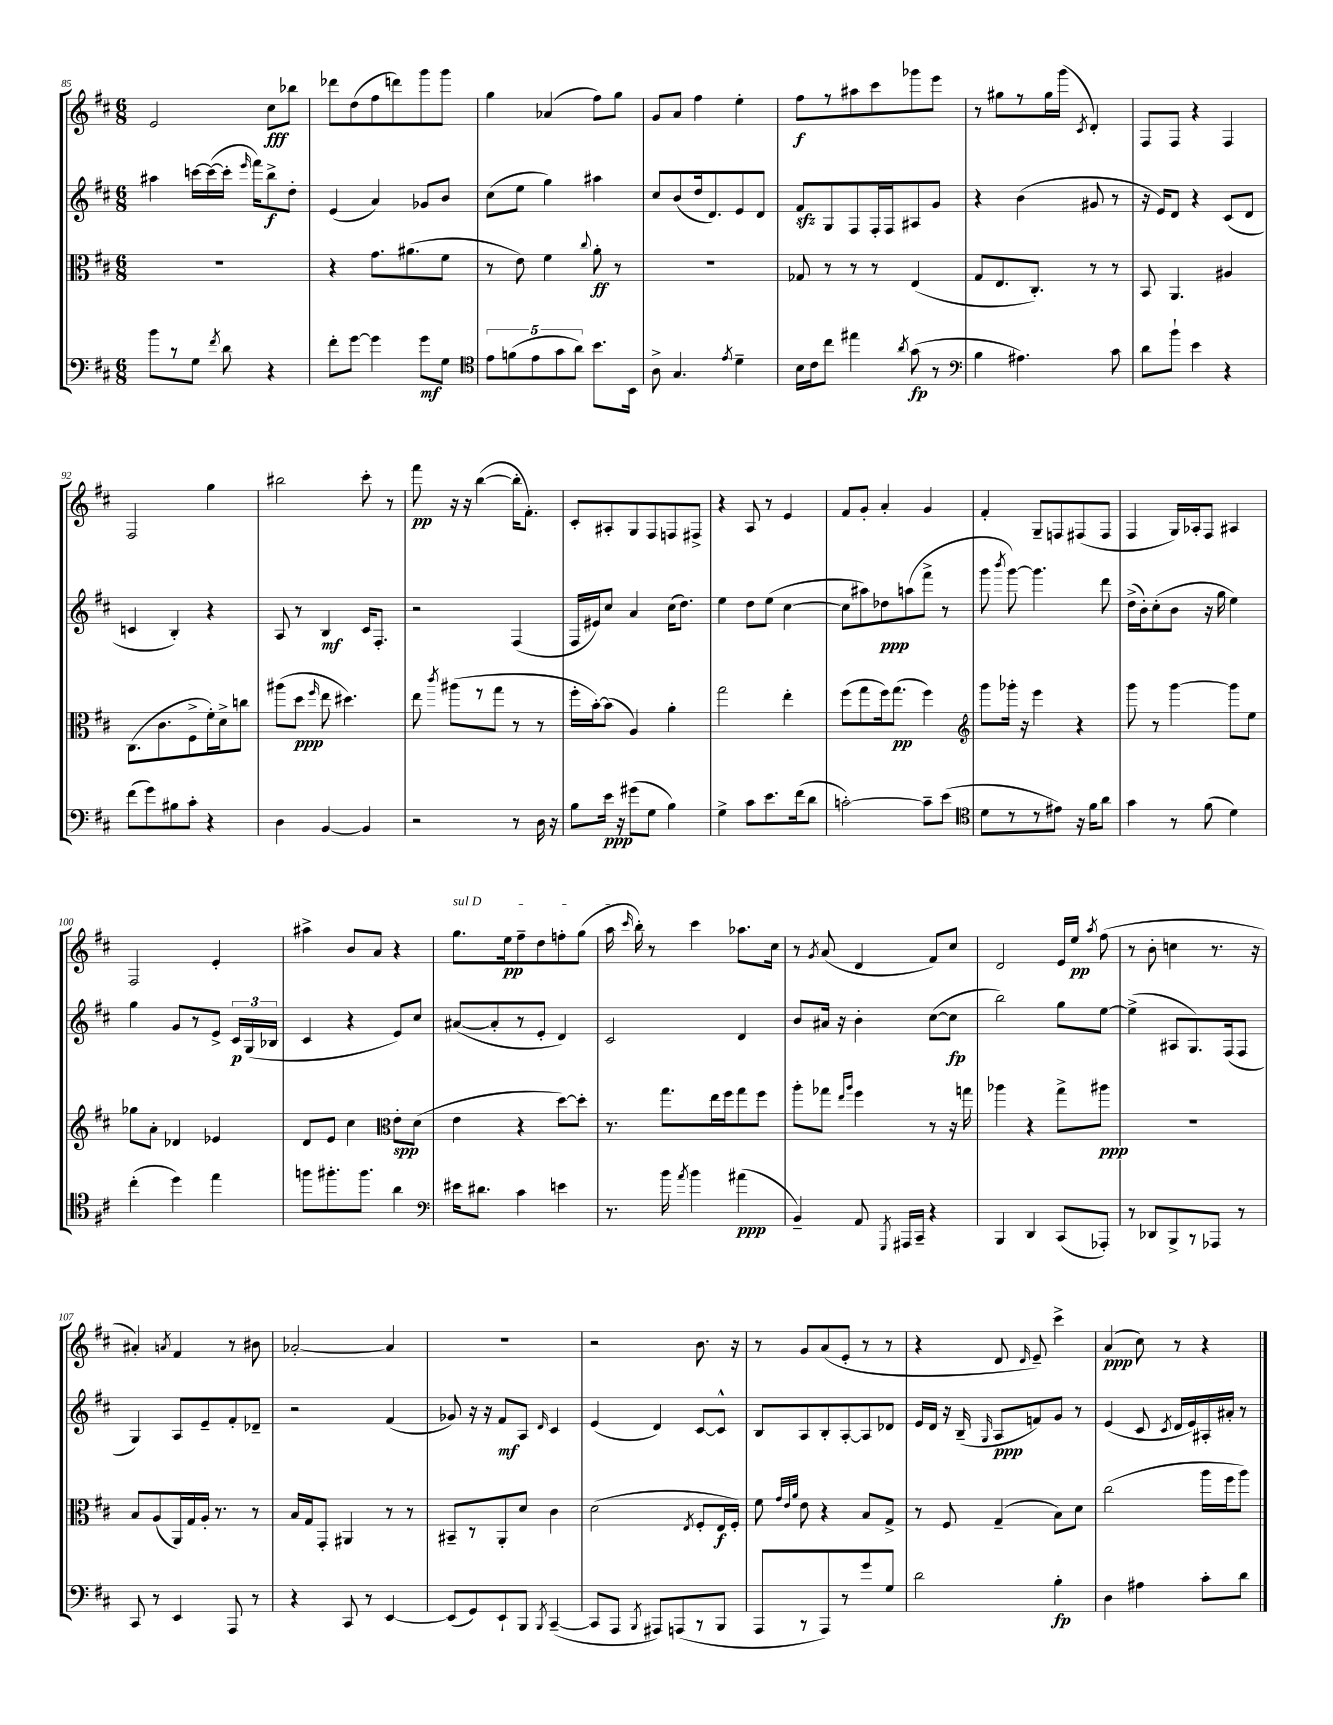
<<
\new StaffGroup <<
\new Staff = "s0" {
    \clef treble \key d \major \numericTimeSignature \time 6/8
    \autoBeamOff e'2 cis''8[\fff bes''8] |
    des'''8[ d''8( fis''8 d'''8) g'''8 g'''8] |
    g''4 aes'4( fis''8[) g''8] |
    g'8[ a'8] fis''4 e''4-. |
    fis''8[\f r8 ais''8 cis'''8 ges'''8 e'''8] |
    r8 gis''8[ r8 gis''16 g'''16]( \acciaccatura { cis'8 } d'4-.) |
    fis8[ fis8] r4 fis4 |
    fis2 g''4 |
    bis''2 cis'''8-. r8 |
    fis'''8\pp r16 r16 b''4~( b''16[-. fis'8.]-.) |
    cis'8[-. ais8-. g8 fis8 f8 fis8]-> |
    r4 a8 r8 e'4 |
    fis'8[ g'8]-. a'4-. g'4 |
    fis'4-. g8[-- f8 fis8( fis8] |
    fis4 g16[) aes16-. fis8] ais4 |
    fis2 e'4-. |
    ais''4-> b'8[ a'8] r4 |
    \once \override TextSpanner.bound-details.left.text = \markup { \italic "sul D" } g''8.[\startTextSpan e''16\pp fis''8-- d''8 f''8-. g''8]( |
    a''16 \grace { cis'''16 } b''16-.\stopTextSpan) r8 cis'''4 aes''8.[ cis''16] |
    r8 \acciaccatura { g'8 } a'8( d'4 fis'8[) cis''8] |
    d'2 e'16[ e''16]\pp \acciaccatura { a''8 } fis''8( |
    r8 b'8-. c''4 r8. r16 |
    ais'4-.) \acciaccatura { a'8 } fis'4 r8 bis'8 |
    aes'2~-. aes'4 |
    R2. |
    r2 b'8. r16 |
    r8 g'8[ a'8( e'8]-. r8 r8 |
    r4 d'8 \grace { d'16 } e'8--) cis'''4-> |
    a'4\ppp( cis''8) r8 r4 \bar "|." |
}
\new Staff = "s1" {
    \clef treble \key d \major \numericTimeSignature \time 6/8
    \autoBeamOff ais''4 c'''16[~ c'''16~( c'''16]-. \grace { e'''16 } fis'''16[) b''8->\f d''8]-. |
    e'4( a'4) ges'8[ b'8] |
    cis''8[( e''8] g''4) ais''4 |
    cis''8[ b'8( d''16 d'8.) e'8 d'8] |
    fis'8[\sfz g8 fis8 fis16-. fis16 ais8 g'8] |
    r4 b'4( gis'8 r8 |
    r16 e'16[) d'8] r4 cis'8[( d'8] |
    c'4 b4-.) r4 |
    a8 r8 b4\mf cis'16[ fis8.]-. |
    r2 fis4( |
    fis16[ eis'16) cis''8] a'4 cis''16[( d''8.]) |
    e''4 d''8[ e''8]( cis''4~ |
    cis''8[ ais''8) des''8\ppp a''8( fis'''8]-> r8 |
    g'''8 \acciaccatura { b'''8 } g'''8~) g'''4. d'''8 |
    d''16[->( b'16-.) cis''8-.( b'8] r16 g''16 e''4) |
    g''4 g'8[ r8 e'8]-> \tuplet 3/2 { cis'16[\p g16( bes16] } |
    cis'4 r4 e'8[) cis''8] |
    ais'8[~( ais'8-. r8 e'8]-. d'4) |
    cis'2 d'4 |
    b'8[ ais'16] r16 b'4-. cis''8[~( cis''8]\fp |
    b''2) g''8[ e''8]~ |
    e''4->( ais8[ g8.) fis16( fis8] |
    g4) a8[ e'8-- fis'8-. des'8]-- |
    r2 fis'4( |
    ges'8) r16 r16 fis'8[\mf a8] \grace { d'16 } cis'4 |
    e'4( d'4) cis'8[~ cis'8]-^ |
    b8[ a8 b8-. a8~-. a8 des'8] |
    e'16[ d'16] r16 b16--( \grace { g16 } a8[\ppp f'8) g'8] r8 |
    e'4( cis'8 \acciaccatura { cis'8 } d'16[ e'16) ais16-. ais'16]-. r8 \bar "|." |
}
\new Staff = "s2" {
    \clef alto \key d \major \numericTimeSignature \time 6/8
    \autoBeamOff R2. |
    r4 g'8.[ ais'8.( fis'8] |
    r8 e'8) fis'4 \appoggiatura { cis''8 } a'8-.\ff r8 |
    R2. |
    ges8 r8 r8 r8 e4( |
    g8[ e8. cis8.]-.) r8 r8 |
    b,8 a,4. ais4 |
    cis8.[( cis'8. fis8-> fis'16-.) d'16-> c''8] |
    ais''8[( d''8]\ppp \grace { fis''16 } e''8 dis''4.) |
    e''8 \acciaccatura { cis'''8 } ais''8[( r8 g''8] r8 r8 |
    fis''16[-. b'16~-.) b'8]( a4) a'4-. |
    g''2 e''4-. |
    fis''8[( g''8 fis''16) g''8.]\pp( fis''4) |
    \clef treble g'''8[ ges'''16]-. r16 e'''4 r4 |
    g'''8 r8 g'''4~ g'''8[ e''8] |
    ges''8[ a'8]-. des'4 ees'4 |
    d'8[ e'8] cis''4 \clef alto e'8[-.\spp d'8]( |
    e'4 r4 d''8[~) d''8]-. |
    r8. g''8.[ e''16 fis''16 g''8 fis''8] |
    a''8[-. ges''8] \grace { e''16[ a''16] } fis''4 r8 r16 g''16 |
    aes''4 r4 g''8[-> ais''8]\ppp |
    R2. |
    b8[ a8( a,16) g16 a16]-. r8. r8 |
    b16[ g16 g,8]-. ais,4 r8 r8 |
    bis,8[-- r8 a,8-. d'8] cis'4 |
    d'2( \acciaccatura { e8 } fis8[-. e16\f fis16]-.) |
    fis'8 \grace { g'32[ e'32 a'32] } e'8 r4 b8[ g8]-> |
    r8 fis8 g4--( b8[) d'8] |
    cis''2( a''16[ fis''16 a''8]) \bar "|." |
}
\new Staff = "s3" {
    \clef bass \key d \major \numericTimeSignature \time 6/8
    \autoBeamOff b'8[ r8 g8] \acciaccatura { fis'8 } d'8 r4 |
    fis'8[-. g'8]~ g'4 g'8[\mf g8] |
    \clef tenor \tuplet 5/4 { e'8[ f'8( e'8 g'8 a'8]) } b'8.[ b,16] |
    a8-> g4. \acciaccatura { e'8 } d'4-- |
    b16[ cis'16 cis''8] eis''4 \acciaccatura { a'8 } g'8\fp( r8 |
    \clef bass b4 ais4.) cis'8 |
    d'8[ b'8]-! e'4 r4 |
    fis'8[( g'8) bis8 cis'8]-. r4 |
    d4 b,4~ b,4 |
    r2 r8 d16 r16 |
    b8[ e'16]\ppp r16 gis'8[( g8] b4) |
    g4-> cis'8[ e'8. fis'16( d'8] |
    c'2~-.) c'8[-- e'8]( |
    \clef tenor d'8[ r8 r8 eis'8]) r16 fis'16[ a'8] |
    g'4 r8 fis'8( d'4) |
    cis''4-.( d''4) e''4 |
    f''8[ fis''8.-. fis''8.] a'4 |
    \clef bass eis'16[ dis'8.] cis'4 e'4 |
    r8. b'16 \acciaccatura { a'8 } b'4 ais'4\ppp( |
    b,4--) a,8 \acciaccatura { g,,8 } ais,,16[ cis,16]-- r4 |
    b,,4 d,4 cis,8[( aes,,8]-.) |
    r8 des,8[ b,,8-> r8 aes,,8] r8 |
    cis,8 r8 e,4 a,,8 r8 |
    r4 cis,8 r8 e,4~ |
    e,8[( g,8) e,8-! b,,8] \acciaccatura { b,,8 } cis,4~--( |
    cis,8[ a,,8] \acciaccatura { b,,8 } ais,,8[) a,,8( r8 b,,8] |
    a,,8[ r8 a,,8) r8 g'8 g8] |
    d'2 b4-.\fp |
    d4 ais4 cis'8[-. d'8] \bar "|." |
}
>>
>>
\layout { \context { \Score currentBarNumber = #85 } }
